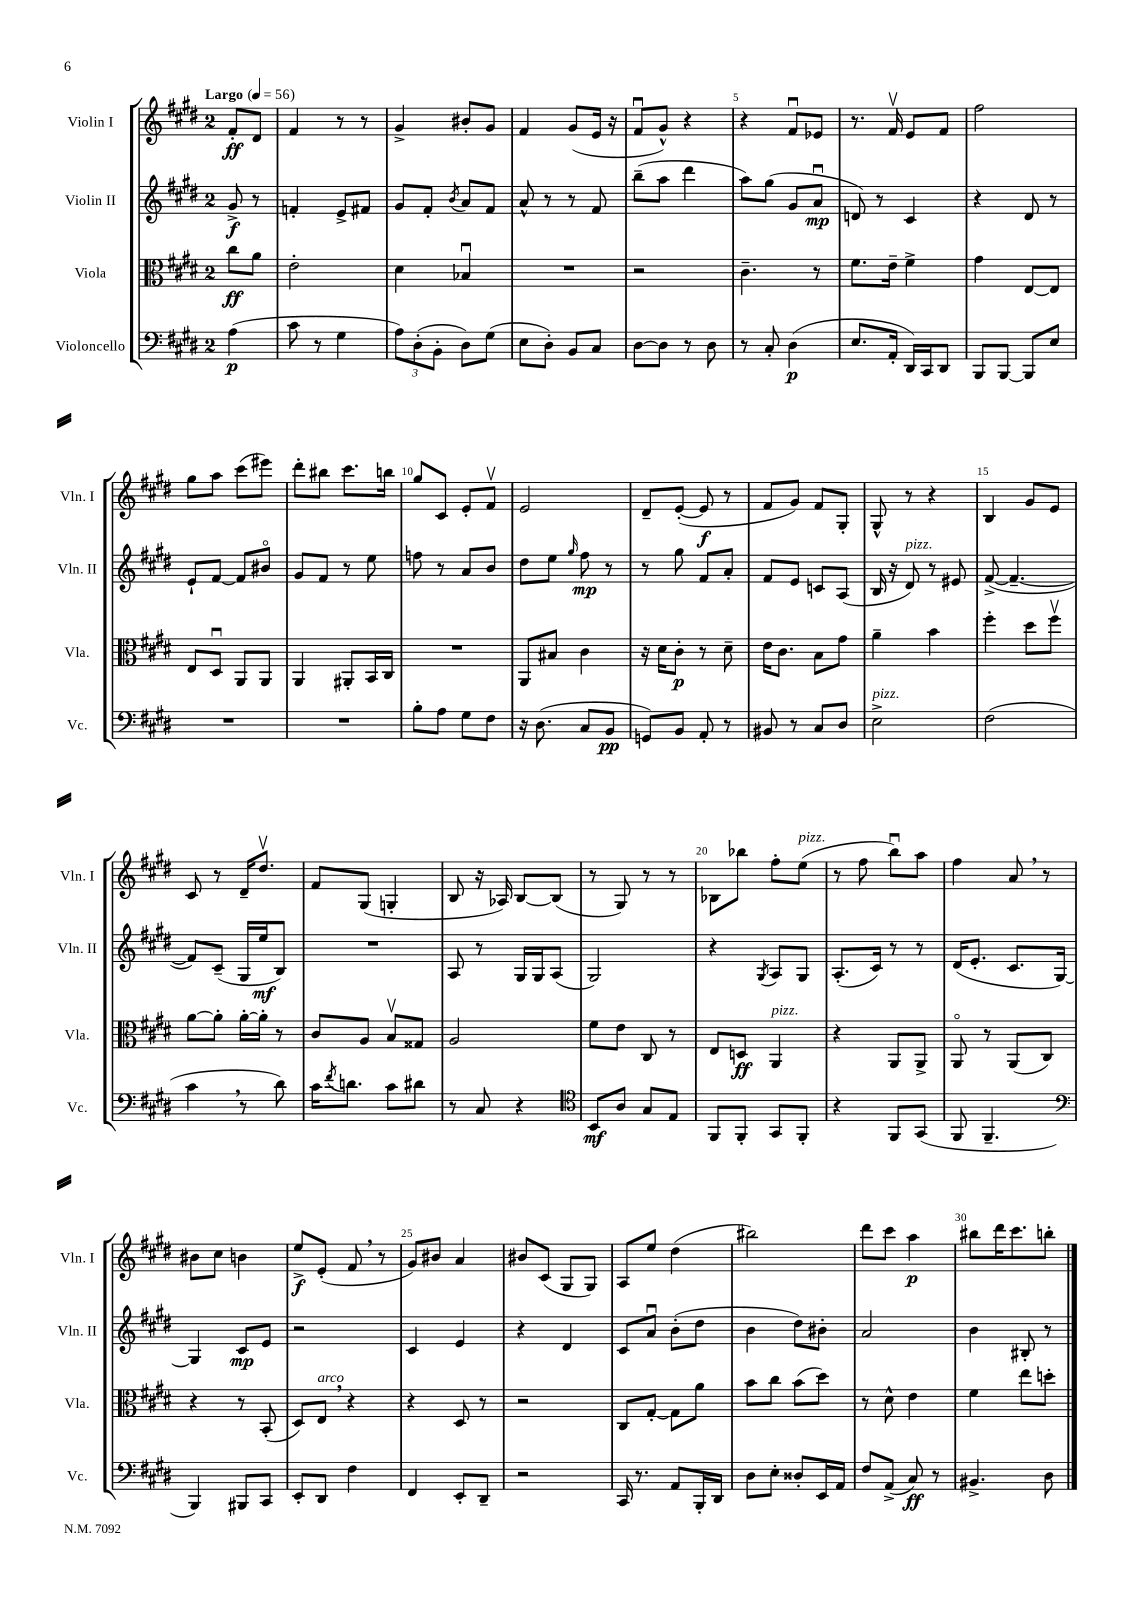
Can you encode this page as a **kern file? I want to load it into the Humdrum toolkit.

**kern	**kern	**kern	**kern
*staff4	*staff3	*staff2	*staff1
*clefF4	*clefC3	*clefG2	*clefG2
*k[f#c#g#d#]	*k[f#c#g#d#]	*k[f#c#g#d#]	*k[f#c#g#d#]
*M2/4	*M2/4	*M2/4	*M2/4
*MM56	*MM56	*MM56	*MM56
(4A\	8cc#\L	8g#^/	8f#'/L
.	8a\J	8r	8d#/J
=	=	=	=
8c#\	2e'\	4f'/	4f#/
8r	.	.	.
4G#\	.	8e^/L	8r
.	.	8f#/J	8r
=	=	=	=
12A\L)	4d#\	8g#/L	4g#^/
(12D#'\	.	.	.
.	.	8f#'/J	.
12BB'\J	.	.	.
.	.	8qb/	.
8D#\L)	4B-u/	8a/L	8b#'/L
(8G#\J	.	8f#/J	8g#/J
=	=	=	=
8E\L	2r	8a^^/	4f#/
8D#'\J)	.	8r	.
8BB/L	.	8r	(8g#/L
8C#/J	.	8f#/	16e/Jk
.	.	.	16r
=	=	=	=
[8D#\L	2r	(8bb~\L	8f#u/L
8D#\]J	.	8aa\J	8g#^^/J)
8r	.	4ddd#\	4r
8D#\	.	.	.
=	=	=	=
8r	4.c#~\	8aa\L)	4r
8C#'/	.	(8gg#\J	.
(4D#\	.	8g#/L	8f#u/L
.	8r	8au/J	8e-/J
=	=	=	=
8.E/L	8.f#\L	8d/)	8.r
.	.	8r	.
16AA'/Jk	16e~\Jk	.	16f#v/
16DD#/LL)	4f#^\	4c#/	8e/L
16CC#/J	.	.	.
8DD#/J	.	.	8f#/J
=	=	=	=
8BBB/L	4g#\	4r	2ff#\
[8BBB/J	.	.	.
8BBB/]L	[8E/L	8d#/	.
8E/J	8E/]J	8r	.
=	=	=	=
2r	8E/L	8e`/L	8gg#\L
.	8D#u/J	[8f#/J	8aa\J
.	8AA/L	8f#/]L	(8ccc#\L
.	8AA/J	8b#o/J	8eee#\J)
=	=	=	=
2r	4AA/	8g#/L	8ddd#'\L
.	.	8f#/J	8bb#\J
.	8AA#'/L	8r	8.ccc#\L
.	16BB/L	8ee\	.
.	16C#/JJ	.	16bb\Jk
=	=	=	=
8B'\L	2r	8ff\	8gg#/L
8A\J	.	8r	8c#/J
8G#\L	.	8a/L	8e'/L
8F#\J	.	8b/J	8f#v/J
=	=	=	=
16r	8AA/L	8dd#\L	2e/
(8.D#\	.	.	.
.	8B#/J	8ee\J	.
.	.	16qqgg#/	.
8C#/L	4c#\	8ff#\	.
8BB/J	.	8r	.
=	=	=	=
8GG/L)	16r	8r	8d#~/L
.	16d#\LK	.	.
8BB/J	8c#'\J	8gg#\	([8e'/J
8AA'/	8r	8f#/L	8e/]
8r	8d#~\	8a'/J	8r
=	=	=	=
8BB#/	16e\LK	8f#/L	8f#/L
.	8.c#\J	.	.
8r	.	8e/J	8g#/J)
8C#/L	8B\L	8c/L	8f#/L
8D#/J	8g#\J	(8A/J	8G#'/J
=	=	=	=
2E^\	4a~\	16B/	8G#^^/
.	.	16r	.
.	.	8d#/)	8r
.	4b\	8r	4r
.	.	8e#/	.
=	=	=	=
(2F#\	4ff#'\	([8f#^/	4B/
.	.	4.f#~/_	.
.	8dd#\L	.	8g#/L
.	8ff#v\J	.	8e/J
=	=	=	=
4c#\	[8a\L	8f#/]L)	8c#/
.	8a'\]J	(8c#~/J	8r
8r	[16a'\LL	16G#/LL	16d#~/LK
.	16a'\]JJ	16ee/J	8.dd#v/J
8d#\)	8r	8B/J)	.
=	=	=	=
16c#\LK	8c#/L	2r	8f#/L
8qf#/	.	.	.
8.d\J	.	.	.
.	8A/J	.	(8G#/J
8c#\L	8Bv/L	.	4G'/
8d#\J	8G##/J	.	.
=	=	=	=
8r	2A/	8A/	8B/
8C#/	.	8r	16r
.	.	.	16A-/)
4r	.	16G#/LL	[8B/L
.	.	16G#/J	.
.	.	(8A/J	(8B/]J
=	=	=	=
*clefC4	*	*	*
8BB/L	8f#\L	2G#/)	8r
8A/J	8e\J	.	8G#/)
8G#/L	8C#/	.	8r
8E/J	8r	.	8r
=	=	=	=
8FF#/L	8E/L	4r	8B-\L
8FF#'/J	8D/J	.	8bb-\J
.	.	8qG#/	.
8GG#/L	4AA/	8A/L	8ff#'\L
8FF#'/J	.	8G#/J	(8ee\J
=	=	=	=
4r	4r	(8.A'/L	8r
.	.	.	8ff#\
.	.	16c#/Jk)	.
8FF#/L	8AA/L	8r	8bbu\L)
(8GG#/J	8AA^/J	8r	8aa\J
=	=	=	=
8FF#/	8AAo/	(16d#/LK	4ff#\
.	.	8.e'/J	.
4.FF#~/	8r	.	.
.	(8AA/L	8.c#/L	8a/
.	8C#/J)	.	8r
.	.	[16G#/Jk)	.
=	=	=	=
*clefF4	*	*	*
4BBB/)	4r	4G#/]	8b#\L
.	.	.	8cc#\J
8BBB#/L	8r	8c#/L	4b\
8CC#/J	(8BB'/	8e/J	.
=	=	=	=
8EE'/L	8D#/L)	2r	8ee^/L
8DD#/J	8E/J	.	(8e'/J
4F#\	4r	.	8f#/
.	.	.	8r
=	=	=	=
4FF#/	4r	4c#/	8g#/L)
.	.	.	8b#/J
8EE'/L	8D#/	4e/	4a/
8DD#~/J	8r	.	.
=	=	=	=
2r	2r	4r	8b#/L
.	.	.	(8c#/J
.	.	4d#/	8G#/L
.	.	.	8G#/J)
=	=	=	=
16CC#/	8C#/L	8c#/L	8A/L
8.r	.	.	.
.	[8G#'/J	8au/J	8ee/J
8AA/L	8G#\]L	(8b'\L	(4dd#\
16BBB'/L	8a\J	8dd#\J	.
16DD#/JJ	.	.	.
=	=	=	=
8D#\L	8b\L	4b\	2bb#\)
8E'\J	8cc#\J	.	.
8D##'/L	(8b\L	8dd#\L)	.
16EE/L	8dd#\J)	8b#'\J	.
16AA/JJ	.	.	.
=	=	=	=
8F#/L	8r	2a/	8ddd#\L
(8AA^/J	8d#^^\	.	8ccc#\J
8C#/)	4e\	.	4aa\
8r	.	.	.
=	=	=	=
4.BB#^/	4f#\	4b\	8bb#\L
.	.	.	16ddd#\K
.	.	.	8.ccc#\
.	8ee\L	8B#'/	.
8D#\	8dd'\J	8r	8bb'\J
==	==	==	==
*-	*-	*-	*-
